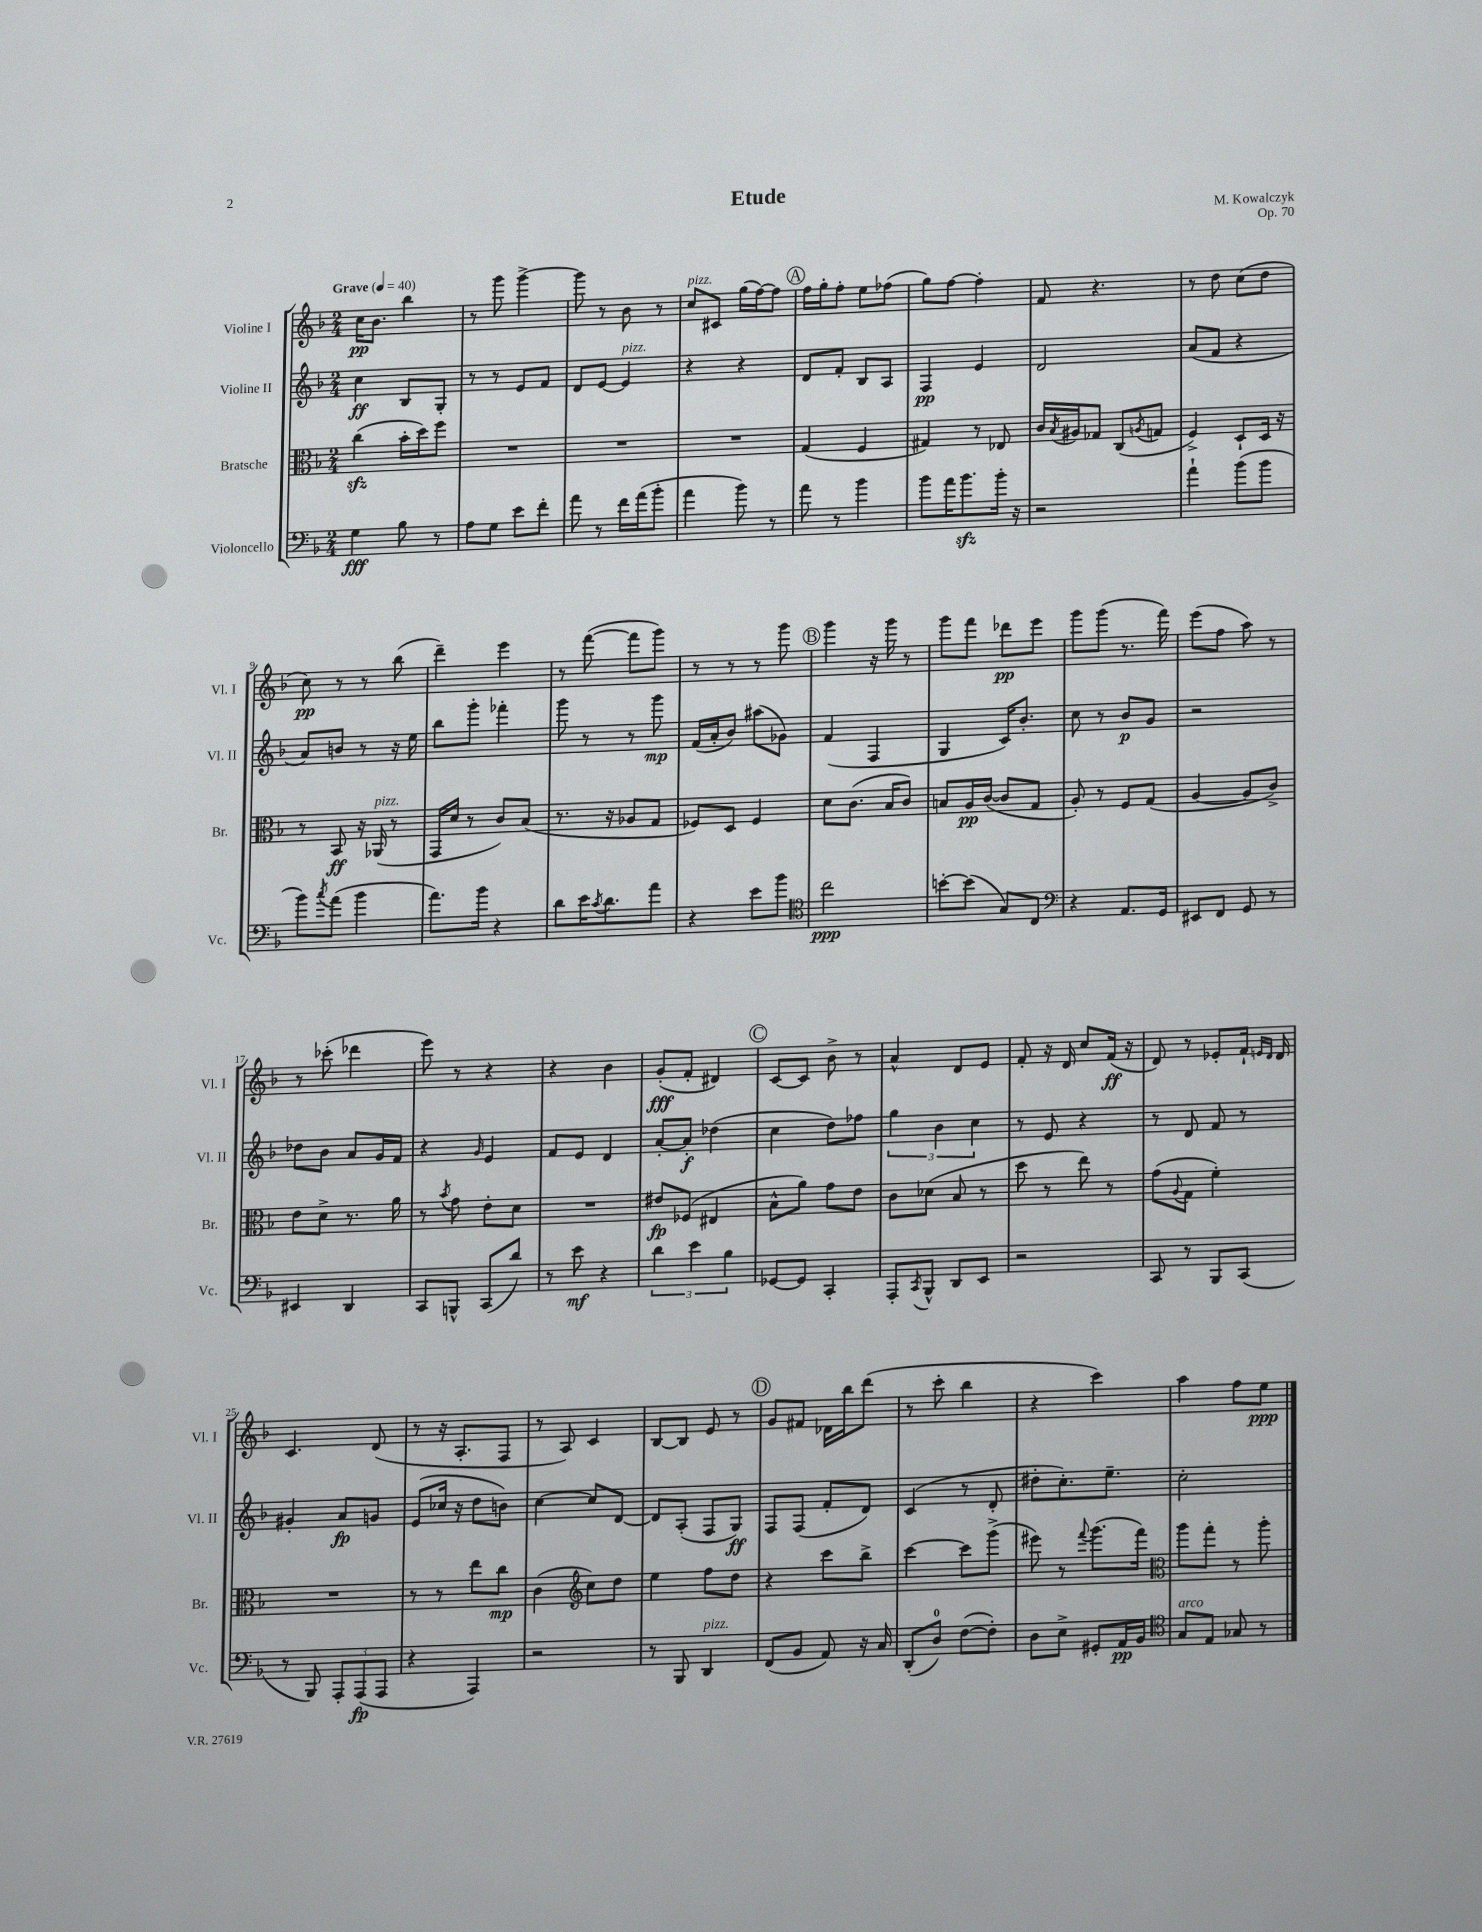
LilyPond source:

\header { title = "Etude" composer = "M. Kowalczyk" opus = "Op. 70" }
<<
\new StaffGroup <<
\new Staff = "s0" \with { instrumentName = "Violine I" shortInstrumentName = "Vl. I" } {
    \clef treble \key f \major \numericTimeSignature \time 2/4 \tempo "Grave" 4 = 40
    c''16\pp bes'8. bes''4 |
    r8 g'''8 g'''4~-> |
    g'''8 r8 bes'8 r8 |
    c''8^\markup { \italic "pizz." } cis'8 g''16( f''16~) f''8 |
    \mark \markup { \circle "A" } f''16 g''16-. f''8-. e''8 fes''8( |
    g''8) f''8~ f''4-. |
    f'8 r4. |
    r8 d''8 c''8( d''8 |
    c''8\pp) r8 r8 bes''8( |
    d'''4--) e'''4 |
    r8 f'''8~( f'''8 g'''8) |
    r8 r8 r8 g'''8 |
    \mark \markup { \circle "B" } g'''4 r16 g'''16 r8 |
    g'''8 f'''8 des'''8\pp e'''8 |
    g'''8 g'''8( r8. f'''16) |
    e'''8( f''8 a''8) r8 |
    r8 ces'''8-.( des'''4 |
    e'''8) r8 r4 |
    r4 bes'4 |
    g'8-.\fff( f'8-. dis'4) |
    \mark \markup { \circle "C" } c'8~ c'8 bes'8-> r8 |
    a'4-^ d'8 e'8 |
    f'8-. r16 d'16 c''8 f'16\ff( r16 |
    d'8) r8 ees'8-. f'16-! \grace { e'16 d'16 } d'16 |
    c'4. d'8( |
    r8 r16 a8.-. f8 |
    r8 a8) c'4 |
    bes8~ bes8 e'8 r8 |
    \mark \markup { \circle "D" } g'8 fis'8 des'16 bes''16 d'''8( |
    r8 c'''8-. bes''4 |
    r4 c'''4) |
    a''4 f''8 e''8\ppp \bar "|." |
}
\new Staff = "s1" \with { instrumentName = "Violine II" shortInstrumentName = "Vl. II" } {
    \clef treble \key f \major \numericTimeSignature \time 2/4
    c''4\ff bes8 g8-. |
    r8 r8 e'8 f'8 |
    d'8 e'8~ e'4^\markup { \italic "pizz." } |
    r4 r4 |
    \mark \markup { \circle "A" } d'8 f'8-. bes8 a8 |
    f4\pp e'4 |
    d'2 |
    a'8( f'8 r4 |
    a'8) b'8 r8 r16 e''16 |
    bes''8 g'''8-. fes'''4-. |
    g'''8 r8 r8 g'''8\mp |
    f'16( a'16-. bes'8) ais''8( ges'8) |
    \mark \markup { \circle "B" } f'4( f4 |
    g4 c'16) bes'8.-. |
    c''8 r8 bes'8\p g'8 |
    r2 |
    des''8 bes'8 a'8 g'16 f'16 |
    r4 \grace { g'16 } e'4 |
    f'8 e'8 d'4 |
    a'8~-. a'8-.\f des''4( |
    \mark \markup { \circle "C" } c''4 d''8) fes''8 |
    \tuplet 3/2 { g''4 bes'4 c''4 } |
    r8 e'8 r4 |
    r8 d'8 f'8 r8 |
    gis'4-. a'8\fp g'8 |
    e'8( ces''16 r16 d''8 b'8) |
    c''4~ c''8 d'8~ |
    d'8 a8-.( f8 g8\ff) |
    \mark \markup { \circle "D" } f8 f8( f'8-. d'8) |
    c'4( r8 d'8-. |
    dis''8-. c''8.-.) e''8.-- |
    c''2-. \bar "|." |
}
\new Staff = "s2" \with { instrumentName = "Bratsche" shortInstrumentName = "Br." } {
    \clef alto \key f \major \numericTimeSignature \time 2/4
    c''4\sfz( bes'16-. d''16) f''8 |
    R2 |
    R2 |
    R2 |
    \mark \markup { \circle "A" } g4( f4 |
    gis4) r8 ees8 |
    c'16 \acciaccatura { bes8 } ais16 ges8 c8( \acciaccatura { a8 } g8 |
    f4->) d8-! d16 r16 |
    r8 bes,8\ff r16 aes,16^\markup { \italic "pizz." }( r8 |
    g,16 d'16 r8 c'8) bes8( |
    r8. r16 aes8 g8 |
    fes8) d8 fes4 |
    \mark \markup { \circle "B" } d'8 c'8.( bes16 c'8) |
    b8 a16\pp c'16~( c'8 g8 |
    a8-.) r8 f8 g8( |
    a4~ a8 c'8->) |
    e'8 d'8-> r8. a'16 |
    r8 \acciaccatura { bes'8 } g'8 e'8-. d'8 |
    R2 |
    eis'8\fp fes8( eis4 |
    \mark \markup { \circle "C" } bes8-^ a'8) g'8 e'8 |
    c'8 des'8( bes8 r8 |
    d''8 r8 e''8) r8 |
    g'8( \appoggiatura { a8 } g8 f'4-.) |
    R2 |
    r8 r8 e''8 c''8\mp |
    c'4( \clef treble c''8) d''8 |
    e''4 f''8 d''8 |
    \mark \markup { \circle "D" } r4 c'''8 bes''8-> |
    c'''4~ c'''8 g'''8->( |
    eis'''8) r8 \appoggiatura { f'''8 } g'''8.( f'''16) |
    \clef alto a''8 g''8-. r8 a''8-. \bar "|." |
}
\new Staff = "s3" \with { instrumentName = "Violoncello" shortInstrumentName = "Vc." } {
    \clef bass \key f \major \numericTimeSignature \time 2/4
    g4\fff bes8 r8 |
    a8 g8 e'8 f'8-. |
    a'8 r8 f'16 a'16( bes'8-. |
    a'4 bes'8) r8 |
    \mark \markup { \circle "A" } a'8 r8 bes'4 |
    bes'8 a'16 bes'8.\sfz bes'16-. r16 |
    r2 |
    a'4-! bes'8( bes'8 |
    bes'8) \acciaccatura { c''8 } a'8( bes'4 |
    a'8.) bes'16 r4 |
    d'8 e'16 \acciaccatura { c'8 } d'8. a'8 |
    r4 e'8 bes'8 |
    \mark \markup { \circle "B" } \clef tenor c''2\ppp |
    b'8~-. b'8( g8) c8 |
    \clef bass r4 a,8. g,16 |
    eis,8 f,8 g,8 r8 |
    eis,4 d,4 |
    c,8 b,,8-^ c,8( d'8) |
    r8 e'8\mf r4 |
    \tuplet 3/2 { d'4 e'4 bes4 } |
    \mark \markup { \circle "C" } ges,8~ ges,8 c,4-. |
    a,,8-. \acciaccatura { c,8 } bes,,8-^ d,8 e,8 |
    r2 |
    c,8 r8 bes,,8 c,8( |
    r8 bes,,8) \tuplet 3/2 { a,,8-. a,,8\fp( a,,8 } |
    r4 a,,4) |
    r2 |
    r8 bes,,8 d,4^\markup { \italic "pizz." } |
    \mark \markup { \circle "D" } f,8( bes,8 a,8) r16 c16 |
    d,8-.( d8-0) f8~( f8-.) |
    d8 e8-> gis,8-. a,16\pp bes,16 |
    \clef tenor g8^\markup { \italic "arco" } e8 ges8 r8 \bar "|." |
}
>>
>>
